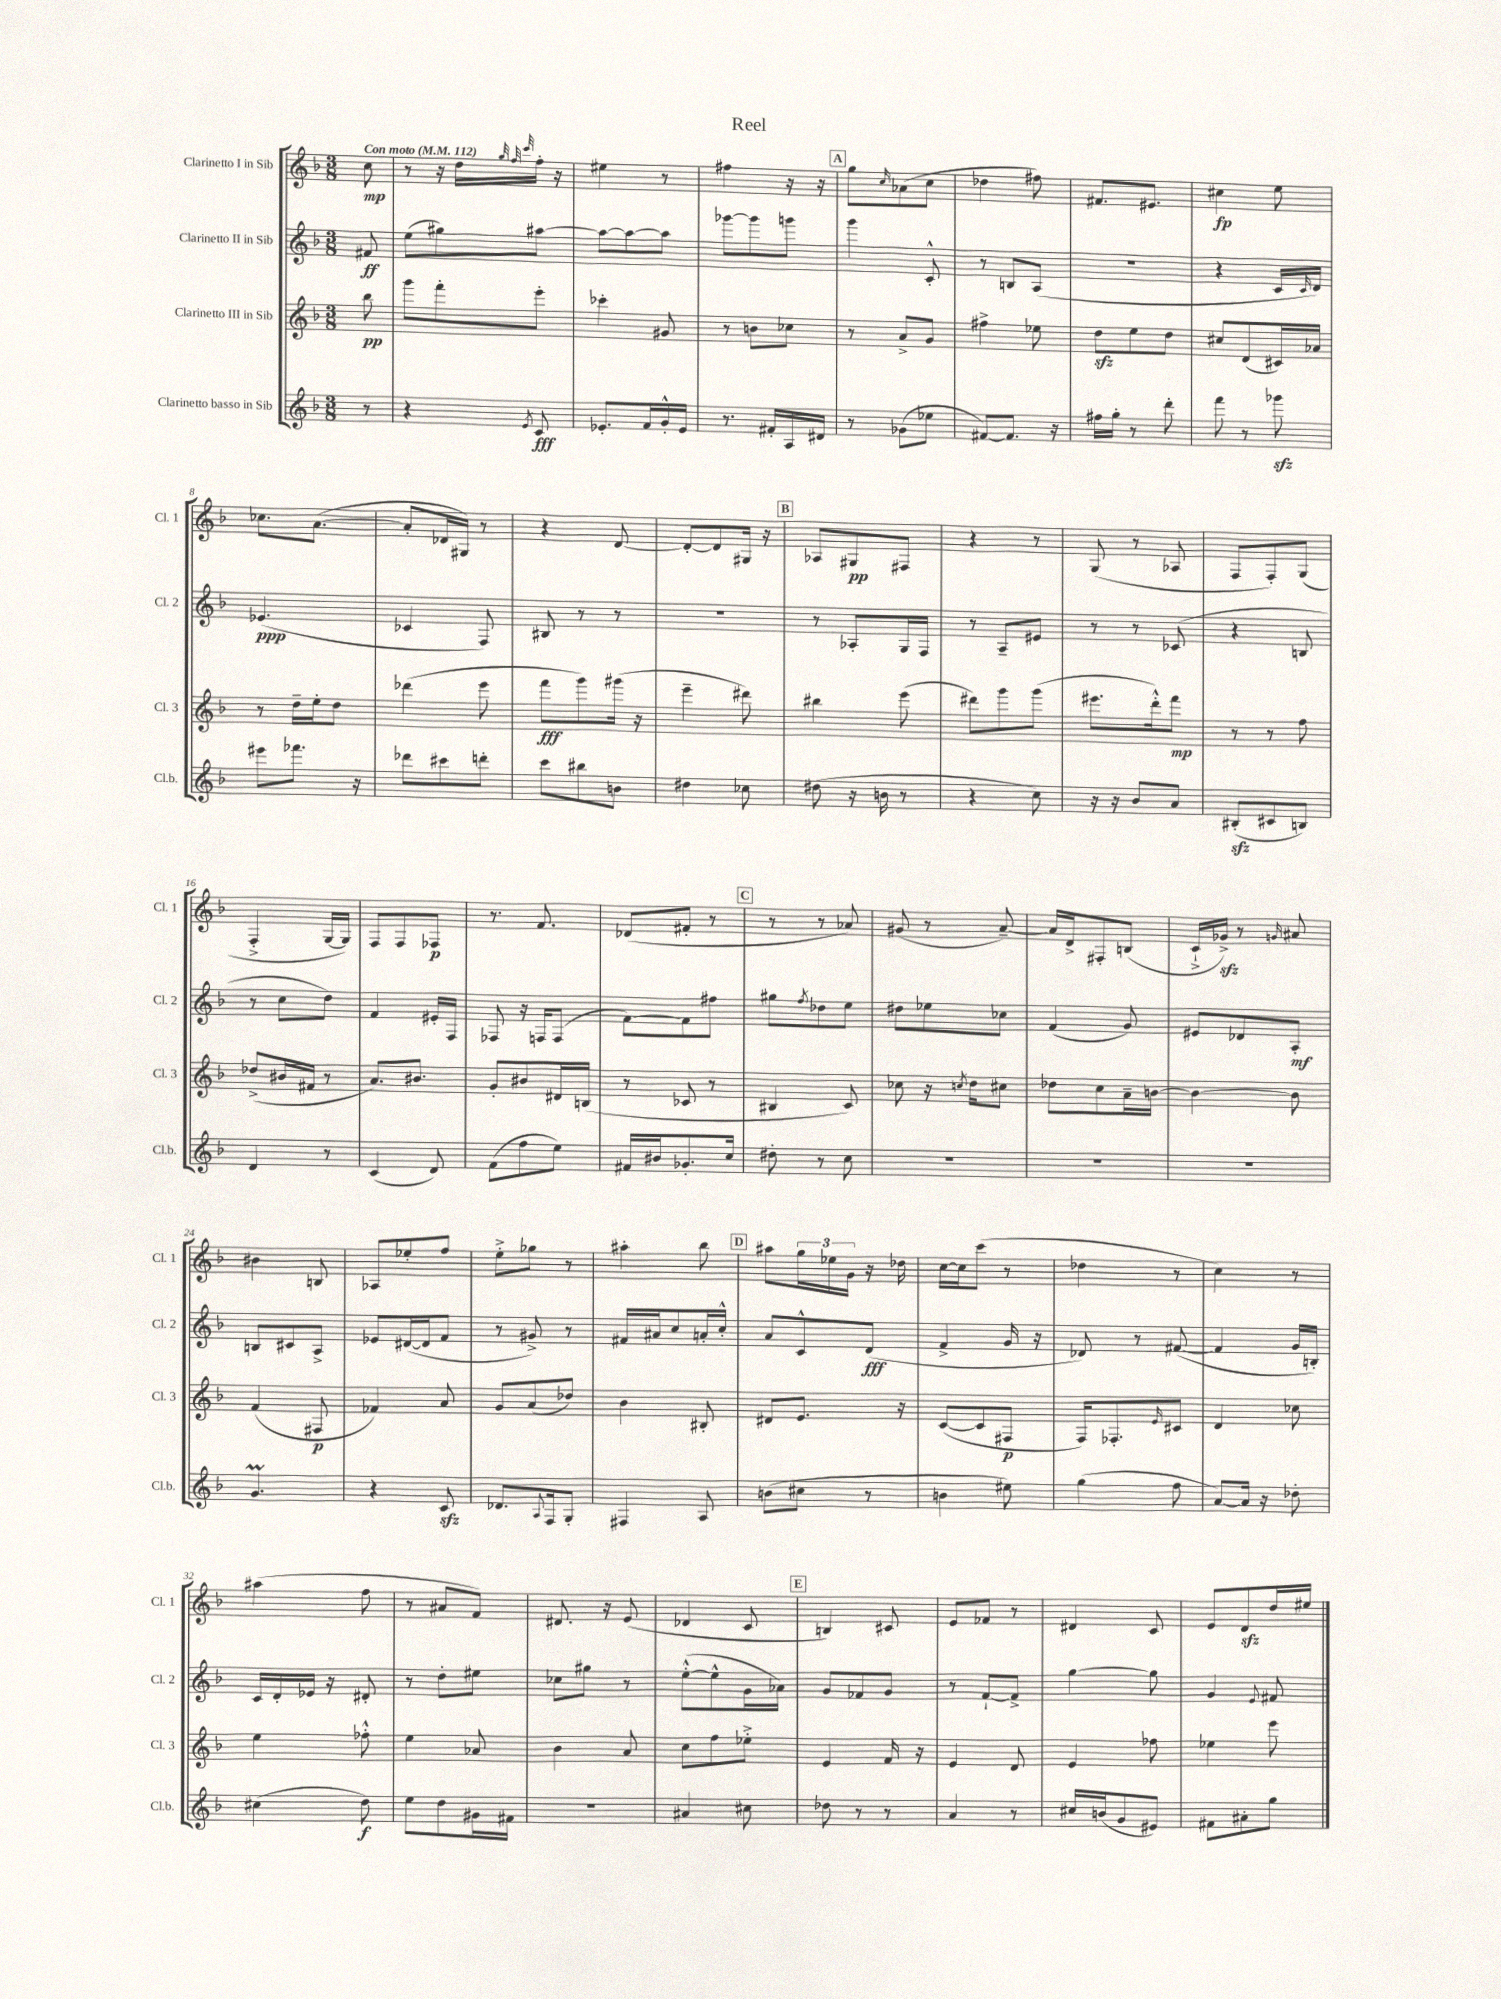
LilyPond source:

\header { title = "Reel" }
<<
\new StaffGroup <<
\new Staff = "s0" \with { instrumentName = "Clarinetto I in Sib" shortInstrumentName = "Cl. 1" } {
    \clef treble \key f \major \numericTimeSignature \time 3/8 \partial 8 \tempo "Con moto" 4 = 112
    c''8\mp |
    r8 r16 d''16 \grace { g''32 f''32 c'''32 } f''16-. r16 |
    eis''4 r8 |
    fis''4 r16 r16 |
    \mark \markup { \box "A" } g''8 \grace { c''16 } aes'8( c''8 |
    des''4 fis''8) |
    fis'8. eis'8. |
    cis''4\fp e''8 |
    ces''8. a'8.~( |
    a'8-. des'16 gis16) r8 |
    r4 d'8~ |
    d'8~-. d'8 gis16 r16 |
    \mark \markup { \box "B" } aes8 gis8\pp fis8 |
    r4 r8 |
    g8( r8 aes8 |
    f8 f8-.) g8( |
    f4-.-> g16~ g16) |
    f8 f8 fes8\p |
    r8. f'8. |
    des'8( fis'8-. r8 |
    \mark \markup { \box "C" } r8 r8 aes'8) |
    gis'8( r8 a'8~--) |
    a'16 d'16-> fis8-. b8( |
    c'16-!-> ges'16->\sfz) r8 \grace { g'16 } ais'8 |
    bis'4 b8 |
    aes8 ees''8-. f''8 |
    e''8-.-> ges''8 r8 |
    ais''4-. bes''8 |
    \mark \markup { \box "D" } ais''8 \tuplet 3/2 { g''16 ees''16 g'16 } r16 des''16 |
    c''16~ c''16 c'''8( r8 |
    des''4 r8 |
    c''4) r8 |
    ais''4( f''8 |
    r8 ais'8 f'8) |
    dis'8. r16 e'8( |
    des'4 c'8 |
    \mark \markup { \box "E" } b4) cis'8 |
    e'8 fes'8 r8 |
    dis'4 c'8 |
    e'8 d'8\sfz d''16 eis''16 \bar "|." |
}
\new Staff = "s1" \with { instrumentName = "Clarinetto II in Sib" shortInstrumentName = "Cl. 2" } {
    \clef treble \key f \major \numericTimeSignature \time 3/8 \partial 8
    fis'8\ff |
    e''8( gis''8) ais''8~ |
    ais''8~ ais''8~ ais''8 |
    ges'''8~ ges'''8 g'''8 |
    \mark \markup { \box "A" } g'''4 c'8-.-^ |
    r8 b8 a8( |
    R4. |
    r4 c'16 \grace { c'16 } d'16) |
    ees'4.\ppp( |
    ces'4 f8) |
    bis8 r8 r8 |
    R4. |
    \mark \markup { \box "B" } r8 aes8-. g16 f16 |
    r8 a8-- eis'8 |
    r8 r8 ces'8( |
    r4 b8 |
    r8 c''8 d''8) |
    f'4 eis'16-. f16 |
    fes8 r16 f16 f8( |
    f'8~) f'8 fis''8 |
    \mark \markup { \box "C" } gis''8 \acciaccatura { f''8 } des''8 e''8 |
    dis''8 ees''8 ces''8 |
    f'4( g'8) |
    eis'8 des'8 a8-.\mf |
    b8 cis'8 a8-> |
    ees'8 dis'16~( dis'16 f'8 |
    r8 gis'8->) r8 |
    fis'16 ais'16 c''8 a'16-. c''16-.-^ |
    \mark \markup { \box "D" } a'8 c'8-^ d'8\fff( |
    f'4-> g'16 r16 |
    des'8) r8 fis'8~( |
    fis'4 g'16 b16-.) |
    c'16 d'16-. ees'16 r16 dis'8-. |
    r8 d''8-. eis''8 |
    ces''8 gis''8 r8 |
    e''8~-.-^( e''8-^ g'16 aes'16) |
    \mark \markup { \box "E" } g'8 fes'8 g'8 |
    r8 f'8~-! f'8-> |
    g''4~ g''8 |
    g'4 \appoggiatura { e'8 } fis'8 \bar "|." |
}
\new Staff = "s2" \with { instrumentName = "Clarinetto III in Sib" shortInstrumentName = "Cl. 3" } {
    \clef treble \key f \major \numericTimeSignature \time 3/8 \partial 8
    bes''8\pp |
    g'''8 f'''8-. e'''8-. |
    ces'''4-. gis'8 |
    r8 b'8 ces''8 |
    \mark \markup { \box "A" } r8 a'8-> g'8 |
    fis''4-> ees''8 |
    d''8\sfz e''8 d''8 |
    cis''8 d'8( cis'16) aes'16 |
    r8 d''16-- e''16-. d''8 |
    des'''4( e'''8 |
    f'''8\fff g'''8) gis'''16( r16 |
    e'''4-- dis'''8) |
    \mark \markup { \box "B" } bis''4 e'''8( |
    dis'''8) g'''8 g'''8( |
    eis'''8. d'''16-.-^) f'''8\mp |
    r8 r8 f''8 |
    des''8->( bis'16 fis'16 r8 |
    a'8.) bis'8. |
    g'8-. bis'8 dis'16 b16( |
    r8 ces'8 r8 |
    \mark \markup { \box "C" } bis4 c'8) |
    ces''8 r16 \acciaccatura { c''8 } d''16 cis''8 |
    des''8 c''8 a'16-- b'16~ |
    b'4~ b'8 |
    f'4( fis8\p |
    fes'4) a'8 |
    g'8 a'8( des''8) |
    bes'4 bis8-. |
    \mark \markup { \box "D" } dis'8 e'8. r16 |
    c'8~( c'8 fis8\p |
    f16) fes8.-. \grace { e'16 } cis'8 |
    d'4 ces''8 |
    e''4 fes''8-.-^ |
    e''4 aes'8 |
    bes'4 a'8 |
    c''8 f''8 ees''8-.-> |
    \mark \markup { \box "E" } e'4 f'16 r16 |
    e'4 d'8 |
    e'4 fes''8 |
    ees''4 e'''8 \bar "|." |
}
\new Staff = "s3" \with { instrumentName = "Clarinetto basso in Sib" shortInstrumentName = "Cl.b." } {
    \clef treble \key f \major \numericTimeSignature \time 3/8 \partial 8
    r8 |
    r4 \acciaccatura { e'8 } c'8\fff |
    ees'8.-. f'16 g'16-.-^ ees'16 |
    r8. fis'16-. a16 dis'16 |
    \mark \markup { \box "A" } r8 ges'8( ees''8 |
    fis'8~) fis'8. r16 |
    fis''16 g''16-. r8 d'''8-. |
    f'''8 r8 ges'''8\sfz |
    eis'''8 fes'''8. r16 |
    des'''8 cis'''8 d'''8-. |
    c'''8 bis''8 b'8 |
    dis''4 ces''8 |
    \mark \markup { \box "B" } dis''8( r16 b'16 r8 |
    r4 c''8) |
    r16 r16 bes'8 a'8 |
    bis8-.\sfz( cis'8 b8) |
    d'4 r8 |
    c'4( d'8) |
    f'8( f''8 e''8) |
    fis'16 bis'16 ges'8.-. c''16 |
    \mark \markup { \box "C" } dis''8-. r8 c''8 |
    R4. |
    R4. |
    R4. |
    g'4.\prall |
    r4 c'8\sfz |
    des'8. \appoggiatura { a8 } f16 g8-. |
    fis4 a8 |
    \mark \markup { \box "D" } b'8( cis''8 r8 |
    b'4 eis''8) |
    g''4( f''8 |
    a'8~) a'16 r16 des''8-. |
    cis''4( d''8\f) |
    e''8 d''8 gis'16 fis'16 |
    r4. |
    ais'4 cis''8 |
    \mark \markup { \box "E" } des''8 r8 r8 |
    a'4 r8 |
    cis''16 b'16( g'8 eis'8) |
    fis'8 ais'8-. g''8 \bar "|." |
}
>>
>>
